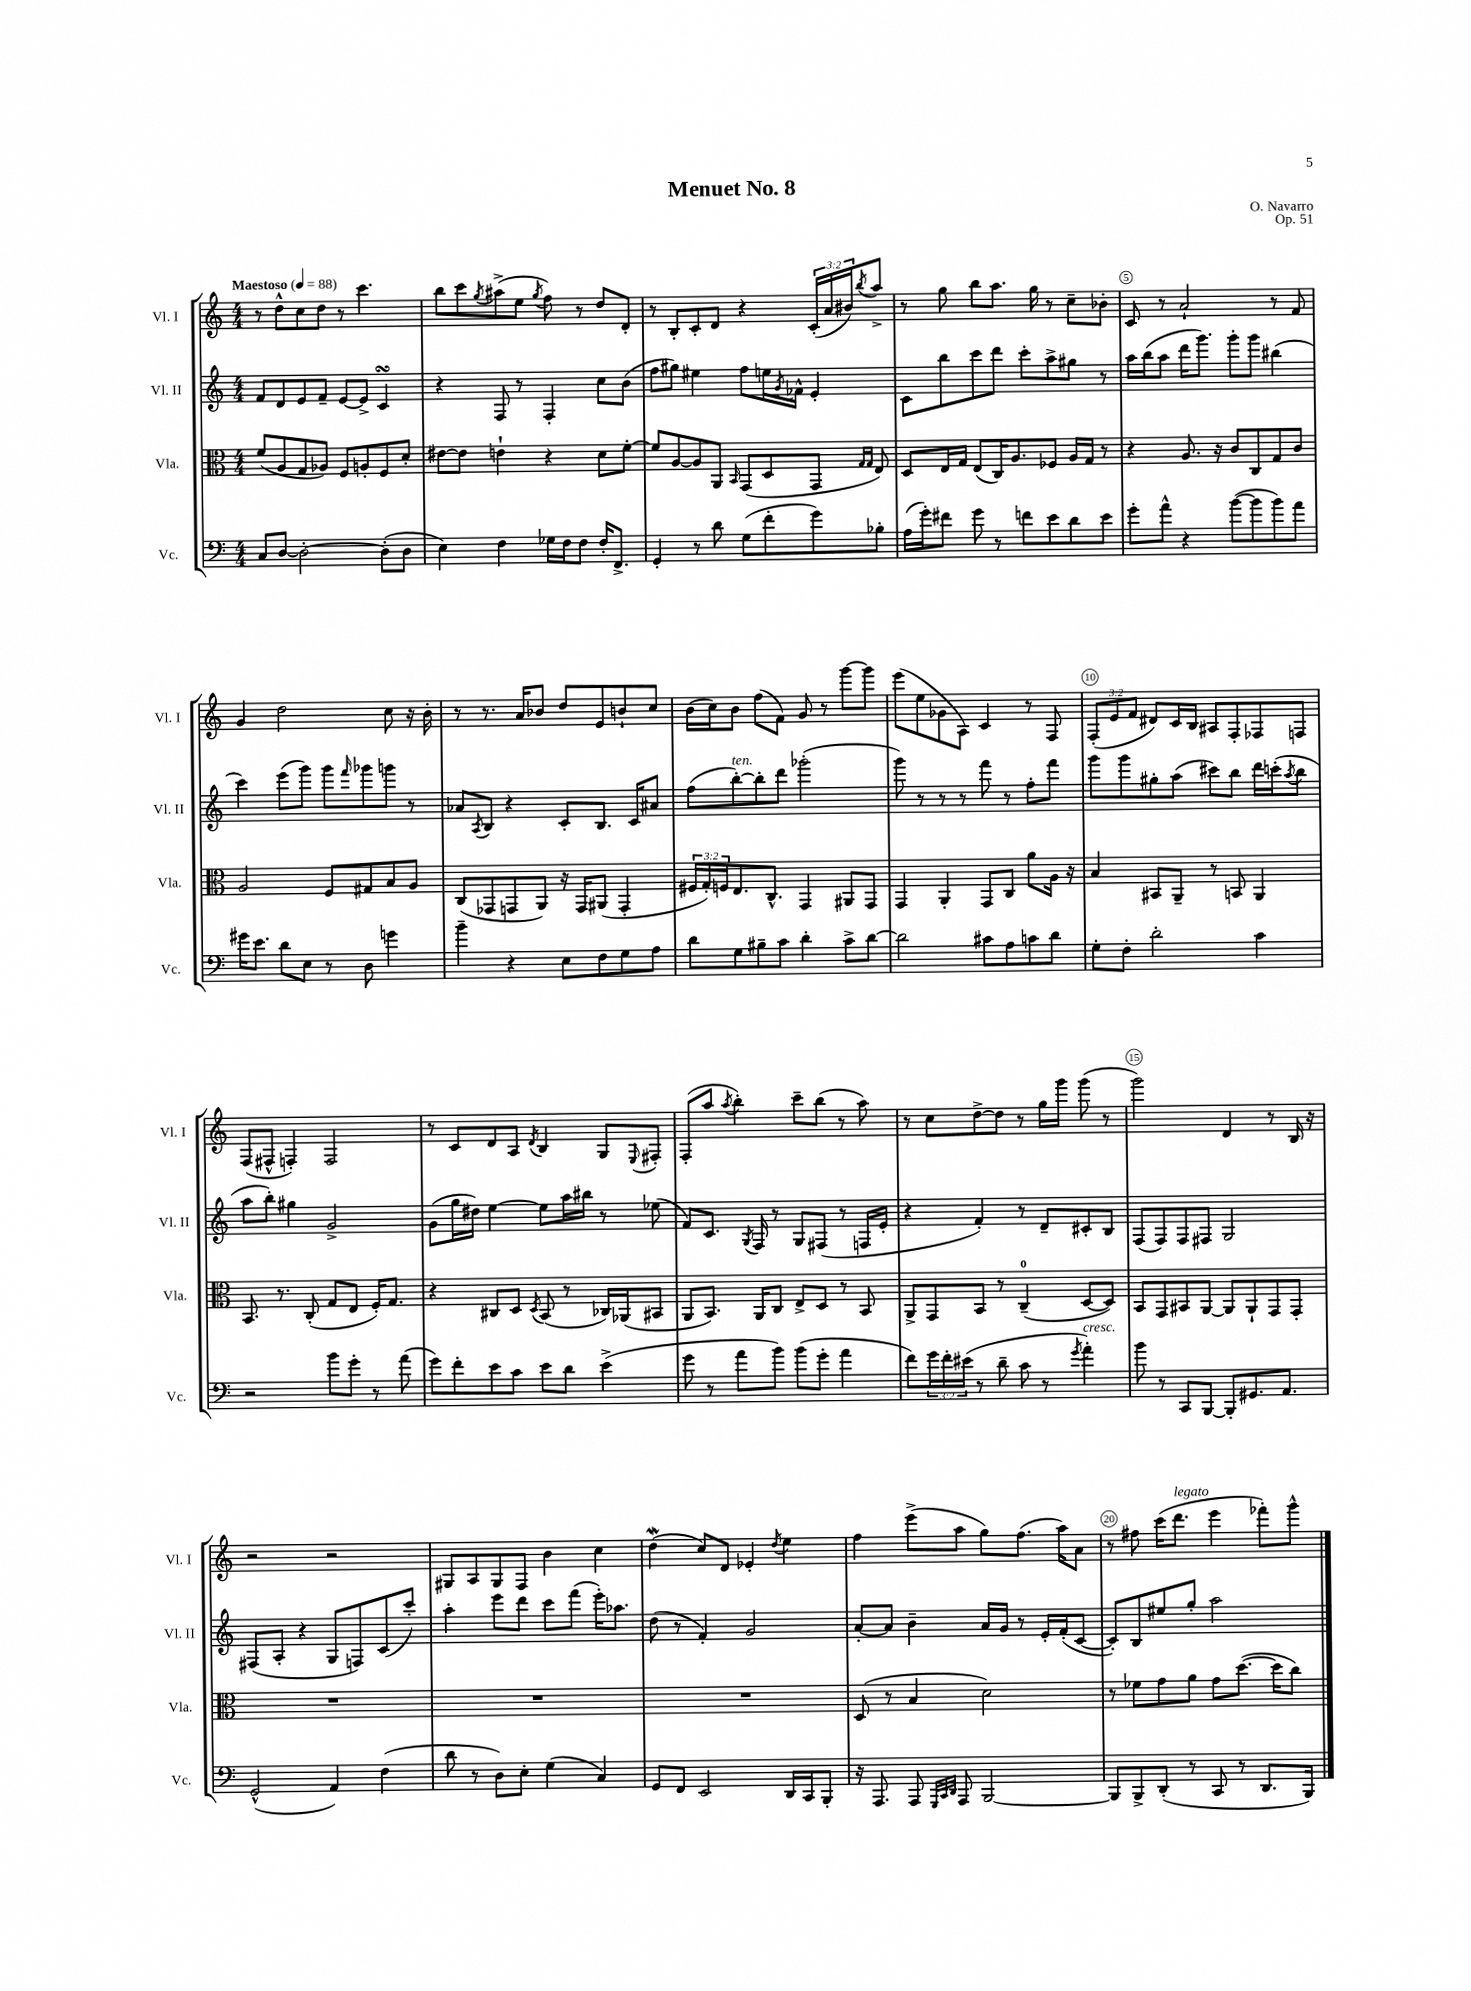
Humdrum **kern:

**kern	**kern	**kern	**kern
*part4	*part3	*part2	*part1
*staff4	*staff3	*staff2	*staff1
*I"Vc.	*I"Vla.	*I"Vl. II	*I"Vl. I
*I'Vc.	*I'Vla.	*I'Vl. II	*I'Vl. I
*clefF4	*clefC3	*clefG2	*clefG2
*k[]	*k[]	*k[]	*k[]
*M4/4	*M4/4	*M4/4	*M4/4
*MM88	*MM88	*MM88	*MM88
=1	=1	=1	=1
!	!	!	!LO:TX:a:B:t=Maestoso
8C/L	(8f/L	8f/L	8r
[8D/J	8A/	8d/	8dd^^\L
2D'\_	8G/	8e/	8cc\
.	8A-X/J)	8f~/J	8dd\J
.	8F/L	[8e/L	8r
.	8An'/	8e^/J]	4.ccc\
(8D'\L]	8F/	4csSSs/	.
8D\J	8d'/J	.	.
=2	=2	=2	=2
4E\)	[8e#X\L	4r	8bb\L
.	8e#\J]	.	8ccc\
.	.	.	8qgg/
4F\	4en`\	8F/	(8aa#X^\
.	.	8r	8ee\J
.	.	.	8qgg/
16G-X\LL	4r	4F'/	8ff\)
16F\J	.	.	.
8F\J	.	.	8r
16F'/KL	8d\L	8cc\L	8dd/L
8.FF^/J	.	.	.
.	[8f'\J	(8b\J	8d'/J
=3	=3	=3	=3
4GG'/	8f/L]	8ff\L	8r
.	[8A/	8gg#X\J)	8B'/L
8r	8A/]	4ee#X\	8c'/
8d\	8AA/J	.	8d/J
.	16qqBB/	.	.
(8G\L	(8GG/L	8ff\L	4r
8f'\	8D/	16een\L	.
.	.	8qg/	.
.	.	16f-X^^\JJ	.
8g\)	8GG/J	4e'/	(24c'/LL
.	.	.	24a/
.	.	.	24b#X/J)
.	16qqG/LL	.	.
.	16qqG/JJ	.	8qbb/
8B-X'\J	8E/)	.	8aa^/J
=4	=4	=4	=4
(16A\LL	8D/L	8c\L	8r
16g'\J)	.	.	.
8f#X\J	16E/L	8bb\	8gg\
.	16G/JJ	.	.
8g\	(8E/L	8ccc\	8bb\L
8r	16C/K)	8ddd\J	8.aa\J
.	8.A/	.	.
8fn\L	.	8ccc'\L	.
.	.	.	16gg\
8e\	8F-X/J	8aa^\	8r
8d\	16A/LL	8gg#X\J	8cc~\L
.	16G/JJ	.	.
8e\J	8r	8r	8b-X'\J
=5	=5	=5	=5
8g'\L	4r	16aa\LL	8c/
.	.	(16bb\J	.
8a^^\J	.	8aa\J	8r
4r	8.A/	16ddd\KL	2a`/
.	.	8.ggg\J)	.
.	16r	.	.
([8b\L	8c/L	8ggg'\L	.
8b\]	8C/	8ggg\J	.
8b\)	8G/	(4bb#X\	8r
8a\J	8c/J	.	8f/
!!LO:LB:g=z
=6	=6	=6	=6
16g#X\KL	2A/	4ccc\)	4g/
8.e\J	.	.	.
8d\L	.	(8eee\L	2dd\
8E\J	.	8ggg\J)	.
8r	8F/L	8ggg\L	.
.	.	16qqfff/	.
8D\	8G#X/	8ggg-X\	.
4gn\	8B/	8gggn\J	8cc\
.	8A/J	8r	16r
.	.	.	16b'\
=7	=7	=7	=7
4b~\	(8C/L	8a-X/L	8r
.	.	8qA/	.
.	8GG-X/	8B/J	8.r
4r	8GGn/	4r	.
.	.	.	16a/KL
.	8AA/J)	.	8b-X/J
8E\L	16r	8c'/L	8dd/L
.	16GG/KL	.	.
8F\	(8AA#X/J	8.B/J	8e/
8G\	4GG'/	.	8bn`/
.	.	16c/KL	.
8A\J	.	8a#X/J	8cc/J
=8	=8	=8	=8
8d\L	24F#X/LL	(8ff\L	(16b\LL
.	24G'/)	.	.
.	.	.	16cc\J)
.	24Fn/J	.	.
!	!	!LO:TX:a:i:t=ten.	!
8G\	8.E/	[8bb'\)	8b\J
8B#X~\	.	8bb'\]	(8ff\L
.	8.C^^/J	.	.
8c\J	.	8ddd\J	8f\J)
4d'\	4GG/	(2ggg-X'\	8g/
.	.	.	8r
8c^\L	8AA#X/L	.	[8ggg\L
[8d\J	8GG/J	.	8ggg\J]
=9	=9	=9	=9
2d\]	4GG/	8ggg\)	(8eee\L
.	.	8r	8ee\
.	4AA'/	8r	8g-X\
.	.	8r	8A\J)
8c#X\L	8GG/L	8fff\	4c/
8A\	8C/J	8r	.
8cn\	8a\L	8ff'\L	8r
8d\J	16A\Jk	8fff\J	8F/
.	16r	.	.
=10	=10	=10	=10
8G'\L	4B/	8ggg\L	(12F'/L
.	.	.	12e/
8F'\J	.	8ggg\	.
.	.	.	12f/J
2d'\	8BB#X/L	8gg#X'\	8d#X/L)
.	8AA~/J	(8aa\J	16c/L
.	.	.	16B/JJ
.	8r	8ccc#X\L)	8A#X/L
.	8BBn/	8bb\J	8F'/
4c\	4AA/	16ddd\LL	8F-X/
.	.	(16cccn'\J	.
.	.	8qaa/	.
.	.	8bb\J	8Fn/J
!!LO:LB:g=z
=11	=11	=11	=11
2r	8.BB/	8aa\L	(8F/L
.	.	8bb'\J)	8F#X^^/J
.	8.r	.	.
.	.	4gg#X\	4Fn'/)
.	(8C'/	.	.
8b\L	8G/L	2g^/	2F/
8g'\J	8E/J	.	.
8r	16F'/KL)	.	.
.	8.G/J	.	.
(8a\	.	.	.
=12	=12	=12	=12
8g\L)	4r	(8g\L	8r
8f'\	.	16gg\L	8c/L
.	.	16dd#X\JJ)	.
8e\	8C#X/L	[4ee\	8d/
8c\J	8D/J	.	8A/J
.	8qD/	.	8qd/
8e\L	(8BB/	8ee\L]	4B/
8d\J	8r	16aa\L	.
.	.	16bb#X\JJ	.
(4e^\	16C-X/LL)	8r	8G/L
.	(16AA-X/J	.	.
.	.	.	8qqE/
.	8BB#X/J	(8ee-X\	8F#X'/J
=13	=13	=13	=13
8g\	8AA/L	8f/L)	(8F'/L
8r	8.BB/J)	8.c/J	8aa/J
.	.	.	8qaa/
8a\L	.	.	4bb'\)
.	.	8qG/	.
.	16AA/KL	16F/	.
8b\J)	8C/J	8r	.
(8b\L	8E^/L	8G/L	8ccc~\L
8g'\J	8D/J	(8F#X/J	(8bb\J
4a\	8r	8r	8r
.	8BB/	16Fn/LL	8aa\)
.	.	16e'/JJ	.
=14	=14	=14	=14
8f\L)	8AA^/L	4r	8r
24g\L	8GG/	.	8cc\L
24f'\	.	.	.
(24e#X\JJ	.	.	.
8r	8BB/J	4f'/)	[8dd^\
8d~\	8r	.	8dd\J]
8c\	(4C~/	8r	8r
8r	.	8d~/L	16gg\LL
.	.	.	16ggg\JJ
8qg/	.	.	.
!LO:TX:a:i:t=cresc.	!	!	!
4a'\)	[8D/L	8c#X'/	(8ggg\
.	8D/J])	8B/J	8r
=15	=15	=15	=15
8b\	8BB/L	(8F/L	2ggg\)
8r	8GG/	8F/)	.
8CC/L	8BB#X/	8F/	.
[8BBB/J	[8AA/J	8F#X/J	.
8BBB'/L]	8AA/L]	2G/	4d/
8.GG#X/	8AA`/	.	.
.	8GG/	.	8r
8.AA/J	.	.	.
.	8GG'/J	.	16B/
.	.	.	16r
!!LO:LB:g=z
=16	=16	=16	=16
(2GG^^/	1r	(8F#X/L	2r
.	.	8A'/J	.
.	.	4r	.
4AA/)	.	8G/L	2r
.	.	8Fn/)	.
(4F\	.	(8c/	.
.	.	8ccc'/J)	.
=17	=17	=17	=17
8d\	1r	4aa'\	8G#X/L
8r	.	.	8A/
8D\L)	.	8eee\L	8G#/
8E'\J	.	8ddd\J	8F/J
(4G\	.	8ccc\L	4b\
.	.	(8fff\J	.
4C/)	.	16eee'\KL)	4cc\
.	.	8.aa-X\J	.
=18	=18	=18	=18
8GG/L	1r	(8dd\	(4ddW\
8FF/J	.	8r	.
2EE/	.	4f'/)	8cc/L)
.	.	.	8d/J
.	.	2g/	4e-X'/
.	.	.	8qdd/
16DD/LL	.	.	4ee\
16CC/J	.	.	.
8BBB'/J	.	.	.
=19	=19	=19	=19
16r	(8D/	[8a'/L	4ff\
8.AAA/	.	.	.
.	8r	8a/J]	.
8AAA/	4B/	4b~\	(8eee^\L
32qqGGG/LLL	.	.	.
32qqCC/	.	.	.
32qqDD/JJJ	.	.	.
8AAA/	.	.	8aa\J
[2BBB/	2d\)	16a/LL	8gg\L)
.	.	16g/JJ	.
.	.	8r	(8.ff\J
.	.	16e'/LL	.
.	.	(16f'/J	16aa\KL)
.	.	[8c/J	8a\J
=20	=20	=20	=20
8BBB/L]	8r	8c'/L])	8r
8BBB^/	8f-X\L	8B/	8ff#X\
(8DD'/J	8g\	8ee#X/	(16ccc\KL
!	!	!	!LO:TX:a:i:t=legato
.	.	.	8.ddd\J
8r	8a\J	8gg'/J	.
8CC/	8g\L	2aa\	4eee\
8r	([8.dd\J	.	.
8.DD/L	.	.	8fff-X'\L)
.	16dd\KL]	.	.
.	8cc\J)	.	8ggg^^\J
16BBB/Jk)	.	.	.
==	==	==	==
*-	*-	*-	*-
